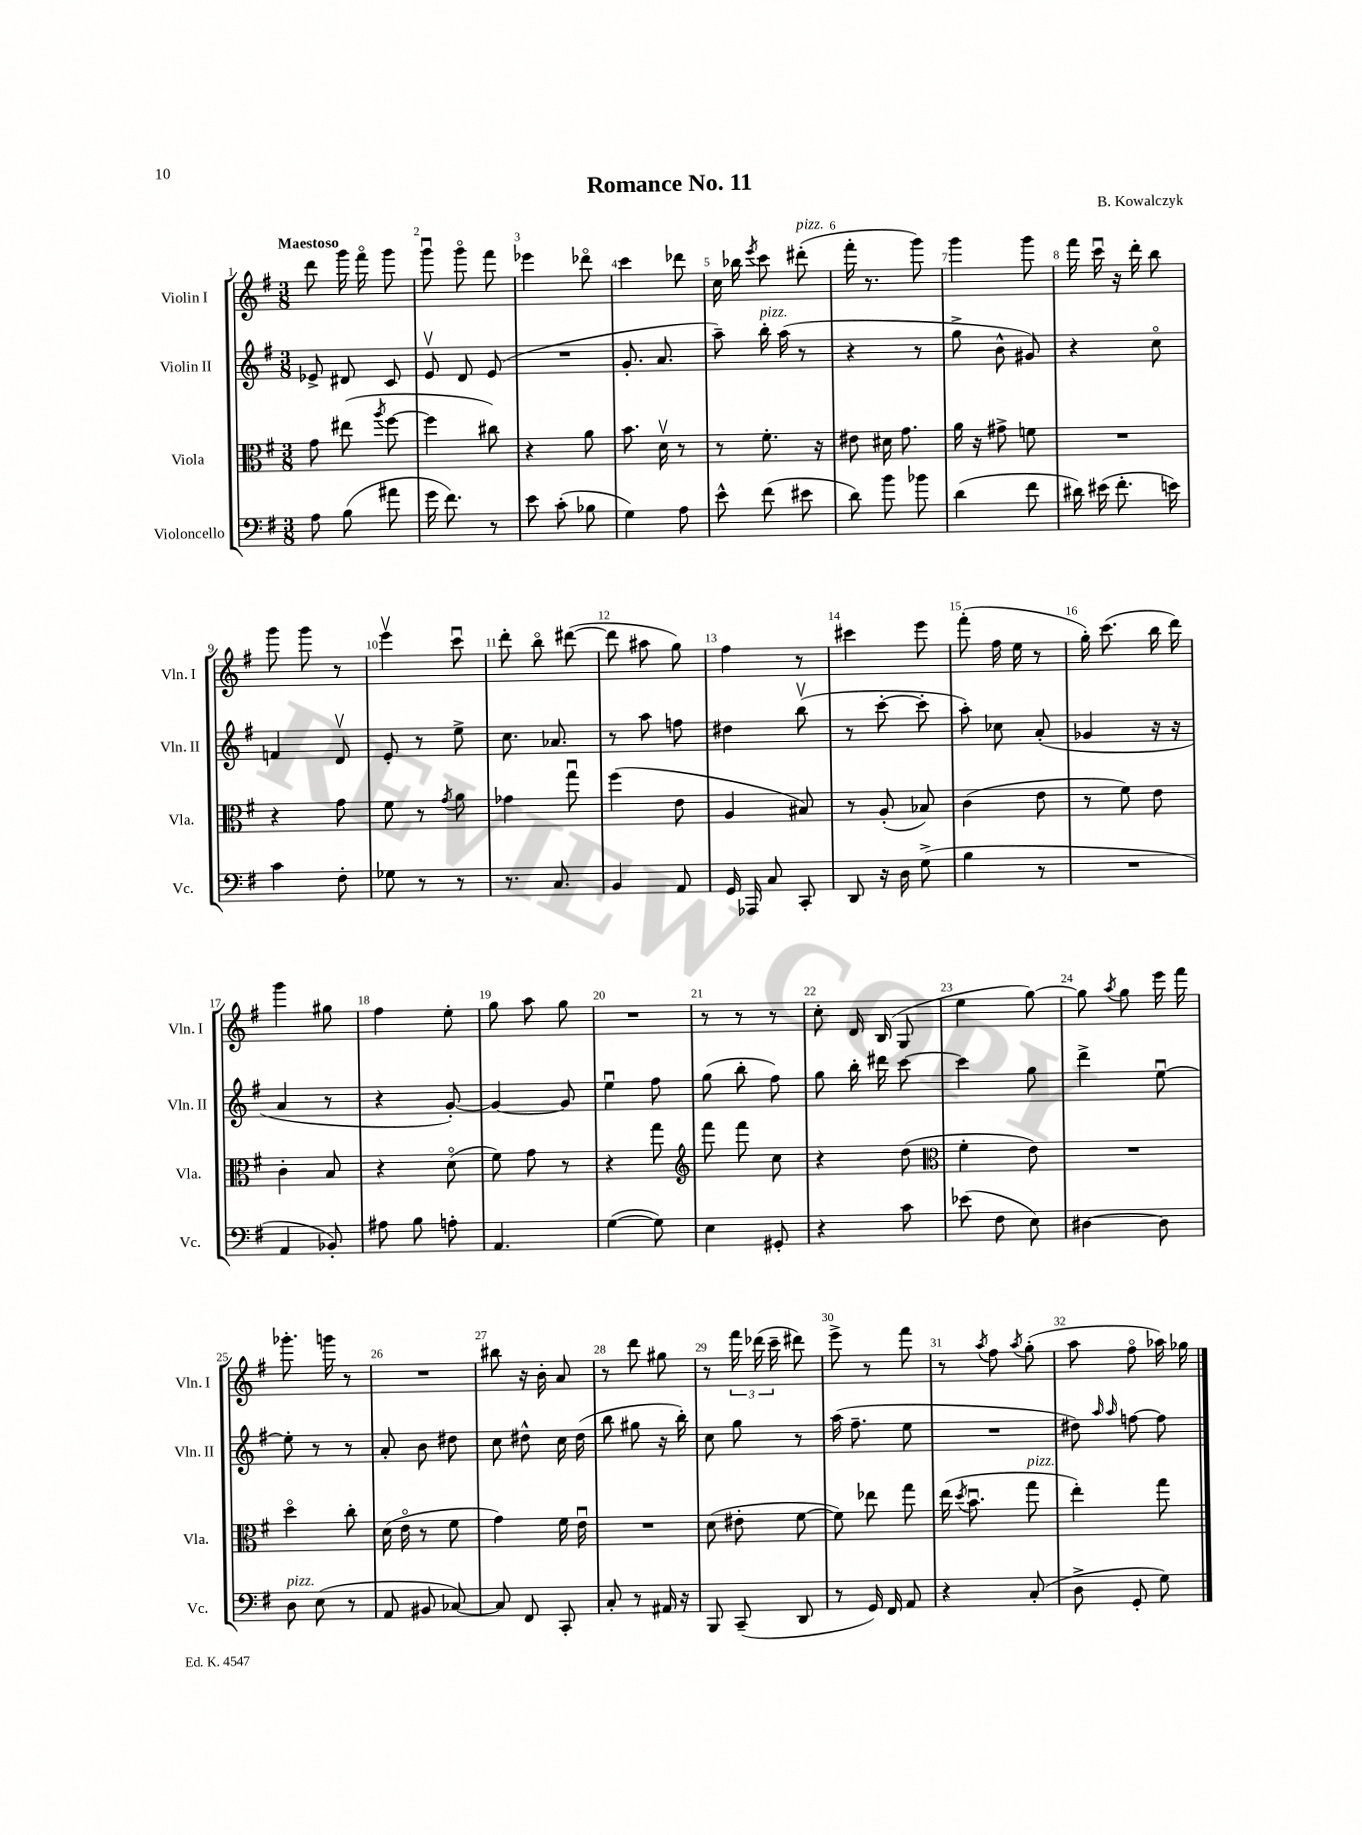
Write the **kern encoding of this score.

**kern	**kern	**kern	**kern
*part4	*part3	*part2	*part1
*staff4	*staff3	*staff2	*staff1
*I"Violoncello	*I"Viola	*I"Violin II	*I"Violin I
*I'Vc.	*I'Vla.	*I'Vln. II	*I'Vln. I
*clefF4	*clefC3	*clefG2	*clefG2
*k[f#]	*k[f#]	*k[f#]	*k[f#]
*M3/8	*M3/8	*M3/8	*M3/8
=1	=1	=1	=1
!	!	!	!LO:TX:a:B:t=Maestoso
8A\	8g\	8e-X^/	8ddd\
(8B\	(8ee#X\	8d#X/	16ggg\
.	.	.	16fff#\
.	8qaa/	.	.
8a#X\	[8ff#\	8c/	8ggg\
=2	=2	=2	=2
16g\	4ff#\]	8ev/	8gggu\
8.f#\)	.	.	.
.	.	8d/	8ggg\
8r	8cc#X\)	(8e/	8fff#\
=3	=3	=3	=3
8e\	4r	4.r	4eee-X\
(8c'\	.	.	.
8B-X\	8a\	.	8ddd-X\
=4	=4	=4	=4
4G\)	8.b\	8.g'/	4ccc\
.	16dv\	8.a/	.
8A\	8r	.	8ddd-X\
=5	=5	=5	=5
8e^^\	8r	8aa~\)	16cc\
.	.	.	16bb-X\
.	.	.	8qeee/
!	!	!LO:TX:a:i:t=pizz.	!
(8f#\	8.f#'\	16bb'\	8ccc\
.	.	(16aa\	.
!	!	!	!LO:TX:a:i:t=pizz.
8e#X\	.	8r	(8ddd#X'\
.	16r	.	.
=6	=6	=6	=6
8d\)	8e#X\	4r	16fff#'\
.	.	.	8.r
8b\	16d#X\	.	.
.	8.g\	.	.
8b-X\	.	8r	8ggg\)
=7	=7	=7	=7
(4d\	16a\	8gg^\	4ggg\
.	16r	.	.
.	8g#X^\	8b^^\	.
8f#\	8fn\	8g#X/)	8ggg\
=8	=8	=8	=8
16d#X\)	4.r	4r	16fff#\
(16e#X\	.	.	16cccu\
8.f#'\	.	.	16r
.	.	.	16ddd'\
.	.	8cc\	8bb\
16en\)	.	.	.
!!LO:LB:g=z
=9	=9	=9	=9
4c\	4r	4fn/	8ggg\
.	.	.	8ggg\
8F#'\	8g\	8dv/	8r
=10	=10	=10	=10
8G-X\	8f#\	8e'/	4eeev\
8r	8r	8r	.
.	8qg/	.	.
8r	8a\	8ee^\	8cccu\
=11	=11	=11	=11
8.r	4g-X\	8.cc\	8ddd'\
.	.	.	8bb\
8.C/	.	8.a-X/	.
.	8ggu\	.	([8ddd#X\
=12	=12	=12	=12
4BB/	(4ff#\	8r	8ddd#\]
.	.	8aa\	8aa#X\
8AA/	8e\	8ffn\	8gg\)
=13	=13	=13	=13
16GG/	4A/	4dd#X\	4ff#\
16AAA-X/	.	.	.
8C/	.	.	.
8CC'/	8B#X/)	(8bbv\	8r
=14	=14	=14	=14
8DD/	8r	8r	4ccc#X\
16r	(8A'/	[8ccc'\	.
16D\	.	.	.
(8G^\	8B-X/)	8ccc'\]	8eee\
=15	=15	=15	=15
4B\	(4c\	8aa'\)	(8fff#'\
.	.	8cc-X\	16ff#\
.	.	.	16ee\
8r	8e\	(8a'/	8r
=16	=16	=16	=16
4.r	8r	4g-X/	16gg'\)
.	.	.	(8.ccc\
.	8f#\)	.	.
.	8e\	16r	16bb\
.	.	16r	16ddd\)
!!LO:LB:g=z
=17	=17	=17	=17
4AA/	4c'\	4a/	4ggg\
8BB-X'/)	8B/	8r	8gg#X\
=18	=18	=18	=18
8A#X\	4r	4r	4ff#\
8B\	.	.	.
8An'\	(8d\	[8g'/)	8ee'\
=19	=19	=19	=19
4.AA/	8f#\)	4g/_	8gg\
.	8g\	.	8aa\
.	8r	8g/]	8gg\
=20	=20	=20	=20
([4G\	4r	4eeu\	4.r
8G\])	8gg\	8ff#\	.
=21	=21	=21	=21
*	*clefG2	*	*
4E\	8fff#\	(8gg\	8r
.	8fff#\	8bb'\	8r
8GG#X'/	8cc\	8ff#\)	8r
=22	=22	=22	=22
4r	4r	8gg\	8cc'\
.	.	16bb'\	16d/
.	.	16ddd#X\	(16B/
8c\	(8dd\	[8ccc\	8G/
=23	=23	=23	=23
*	*clefC3	*	*
(8e-X\	4f#'\	4ccc\]	4ee\
8F#\	.	.	.
8E\)	8e\)	8gg\	[8gg\)
=24	=24	=24	=24
[4D#X\	4.r	4ddd^\	8gg\]
.	.	.	8qaa/
.	.	.	8gg\
8D#\]	.	[8eeu\	16eee\
.	.	.	16fff#\
!!LO:LB:g=z
=25	=25	=25	=25
!LO:TX:a:i:t=pizz.	!	!	!
8D\	4dd\	8ee'\]	8.ggg-X'\
(8E\	.	8r	.
.	.	.	16gggn\
8r	8cc'\	8r	8r
=26	=26	=26	=26
8AA/	(16d\	8a'/	4.r
.	16e\	.	.
8BB#X/	8r	8b\	.
[8C-X/)	8f#\	8dd#X\	.
=27	=27	=27	=27
8C-/]	4g\)	8cc\	8bb#X\
8FF#/	.	8dd#X^^\	16r
.	.	.	16b'\
8CC'/	16f#\	16cc\	8a/
.	16eu\	(16dd#\	.
=28	=28	=28	=28
8C'/	4.r	8bb\	8r
8r	.	8gg#X\	8ddd\
16AA#X/	.	16r	8gg#X\
16r	.	16bb'\)	.
=29	=29	=29	=29
8BBB/	(8d\	8cc\	8r
(8CC~/	8e#X'\	8gg\	24fff#\
.	.	.	(24ddd-X\
.	.	.	24ccc~\
8DD/	[8f#\	8r	8ddd#X\)
=30	=30	=30	=30
8r	8f#\])	(16aa\	8eee^\
.	.	8.ff#~\	.
16GG/)	8ee-X\	.	8r
16FF#/	.	.	.
8AA/	8gg\	8ee\	8fff#\
=31	=31	=31	=31
4r	(16ee\	4.r	8r
.	8qdd/	.	.
.	8.bu\	.	.
.	.	.	8qaa/
.	.	.	8ff#\
.	.	.	8qaa/
!	!LO:TX:a:i:t=pizz.	!	!
(8C'/	8gg\	.	(8gg'\
=32	=32	=32	=32
8D^\	4ee'\)	8dd#X\)	8aa\
.	.	16qqaa/	.
.	.	16qqaa/	.
8GG'/	.	[8ffn\	8ff#\
8G\)	8gg\	8ff\]	16aa-X\)
.	.	.	16gg-X\
==	==	==	==
*-	*-	*-	*-
